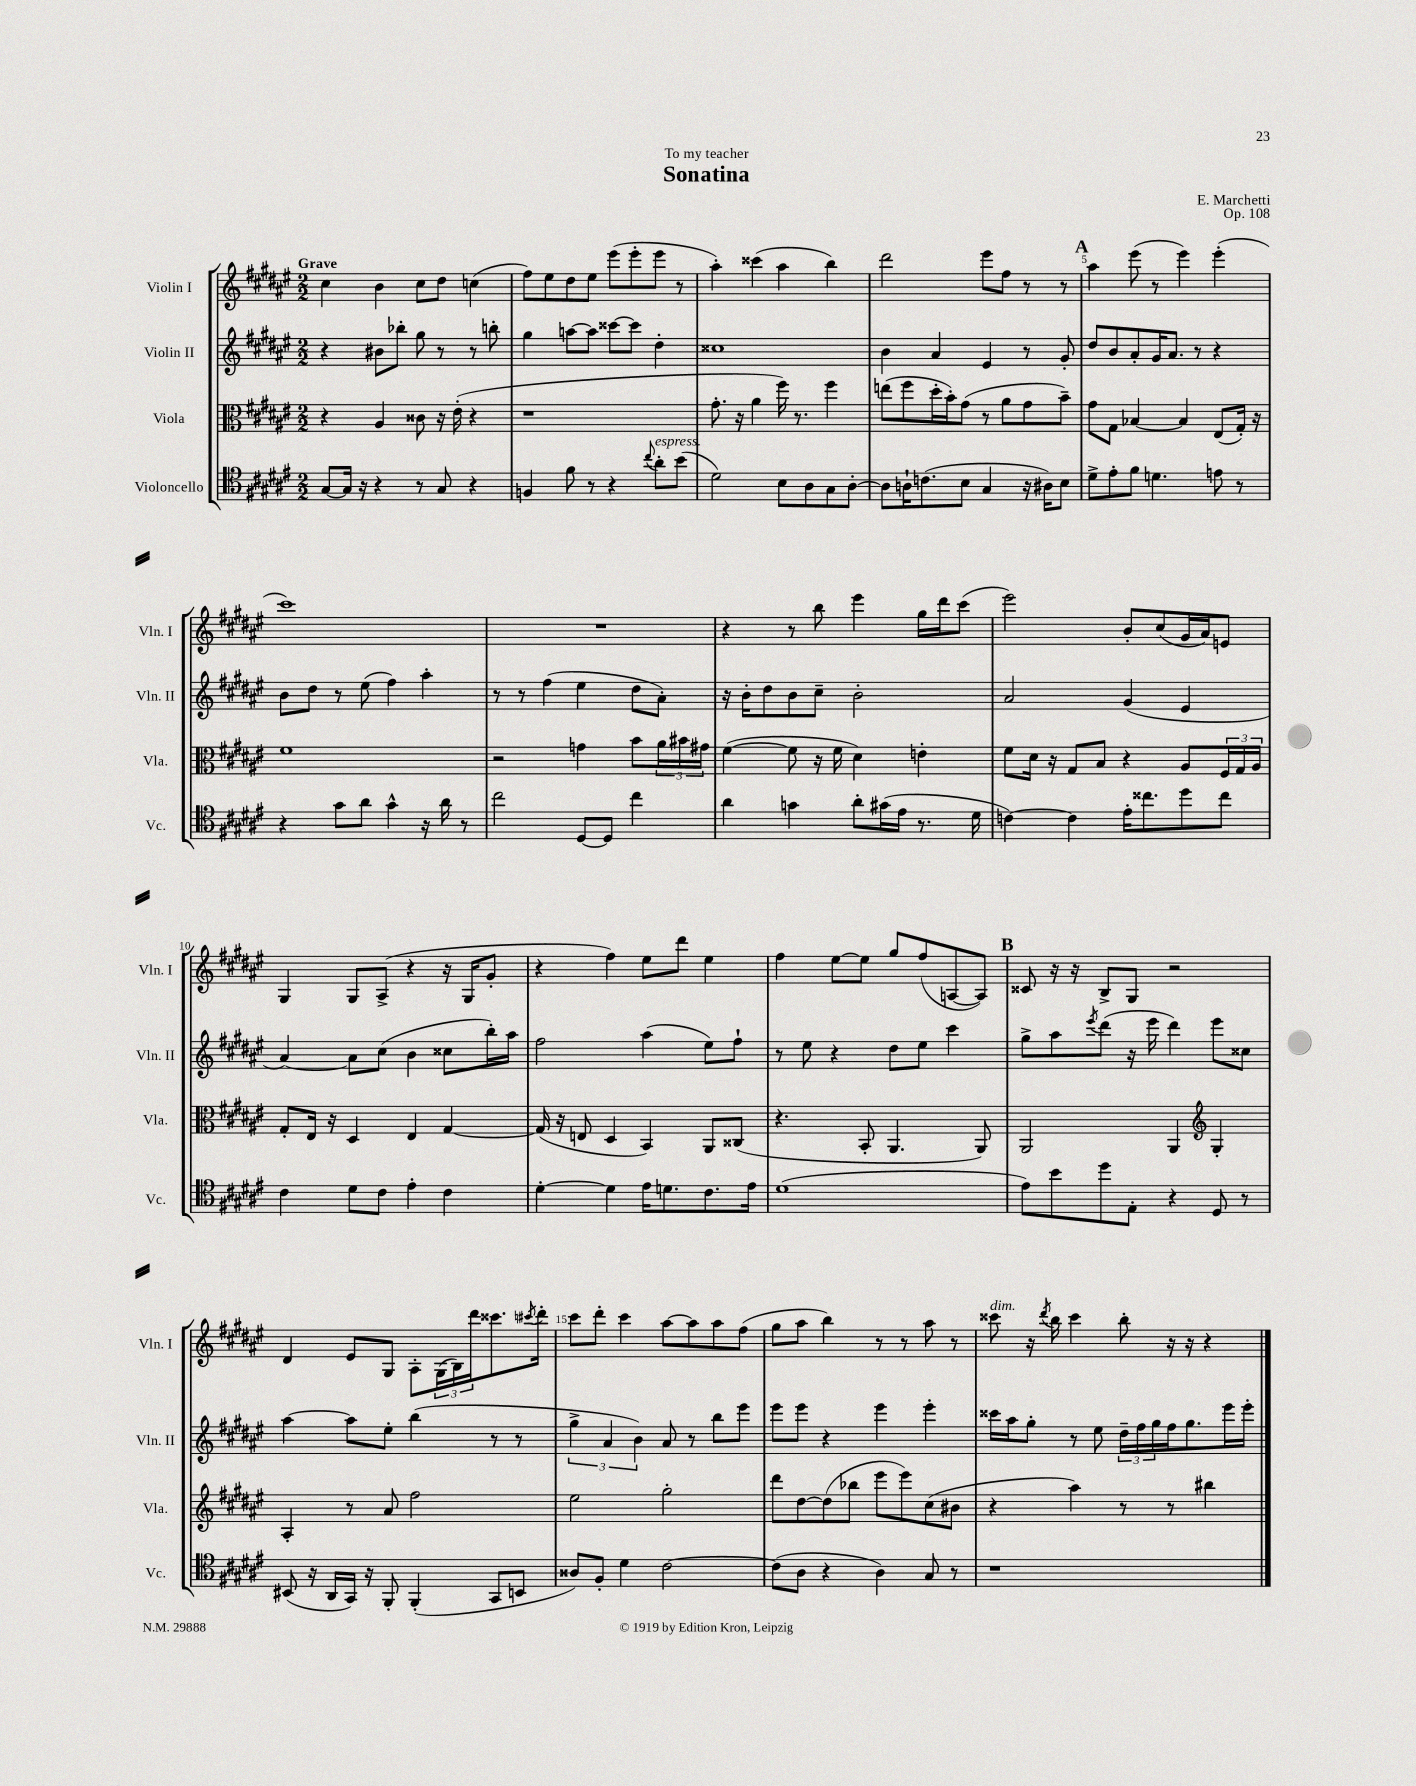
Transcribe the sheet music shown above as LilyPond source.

\header { title = "Sonatina" composer = "E. Marchetti" dedication = "To my teacher" opus = "Op. 108" }
<<
\new StaffGroup <<
\new Staff = "s0" \with { instrumentName = "Violin I" shortInstrumentName = "Vln. I" } {
    \clef treble \key fis \major \numericTimeSignature \time 2/2 \tempo "Grave"
    cis''4 b'4 cis''8 dis''8 c''4( |
    fis''8) eis''8 dis''8 eis''8 eis'''8( eis'''8-. eis'''8 r8 |
    ais''4-.) cisis'''4( ais''4 b''4) |
    dis'''2 eis'''8 fis''8 r8 r8 |
    \mark \markup { \bold "A" } ais''4 eis'''8( r8 eis'''4) eis'''4-.( |
    cis'''1) |
    R1 |
    r4 r8 b''8 eis'''4 gis''16 dis'''16 cis'''8( |
    eis'''2) b'8-. cis''8( gis'16 ais'16) e'8 |
    gis4 gis8 ais8->( r4 r16 gis16 gis'8-. |
    r4 fis''4) eis''8 dis'''8 eis''4 |
    fis''4 eis''8~ eis''8 gis''8 fis''8( a8~ a8) |
    \mark \markup { \bold "B" } cisis'8 r16 r16 b8-> gis8 r2 |
    dis'4 eis'8 gis8 ais8-. \tuplet 3/2 { gis16( b16) dis'''16 } cisis'''8. \acciaccatura { cis'''8 } dis'''16-. |
    cis'''8 dis'''8-. cis'''4 ais''8~ ais''8 ais''8 fis''8( |
    gis''8 ais''8 b''4) r8 r8 ais''8 r8 |
    cisis'''8^\markup { \italic "dim." } r16 \acciaccatura { dis'''8 } b''16 cisis'''4 b''8-. r16 r16 r4 \bar "|." |
}
\new Staff = "s1" \with { instrumentName = "Violin II" shortInstrumentName = "Vln. II" } {
    \clef treble \key fis \major \numericTimeSignature \time 2/2
    r4 bis'8 bes''8-. gis''8 r8 r8 b''8-. |
    gis''4 a''8~ a''8 cisis'''8~ cisis'''8 dis''4-. |
    cisis''1 |
    b'4 ais'4 eis'4 r8 gis'8-. |
    \mark \markup { \bold "A" } dis''8 b'8 ais'8-. gis'16 ais'8. r8 r4 |
    b'8 dis''8 r8 eis''8( fis''4) ais''4-. |
    r8 r8 fis''4( eis''4 dis''8 ais'8-.) |
    r16 b'16-. dis''8 b'8 cis''8-- b'2-. |
    ais'2 gis'4( eis'4 |
    ais'4~) ais'8 cis''8( b'4 cisis''8 b''16-.) ais''16 |
    fis''2 ais''4( eis''8) fis''8-! |
    r8 eis''8 r4 dis''8 eis''8 cis'''4 |
    \mark \markup { \bold "B" } gis''8-> ais''8 \acciaccatura { eis'''8 } dis'''8( r16 eis'''16 dis'''4) eis'''8 cisis''8 |
    ais''4~ ais''8 eis''8-. b''4( r8 r8 |
    \tuplet 3/2 { gis''4-> ais'4 b'4) } ais'8 r8 b''8 eis'''8 |
    eis'''8 eis'''8 r4 eis'''4 eis'''4-. |
    cisis'''16 ais''16 gis''8-. r8 eis''8 \tuplet 3/2 { dis''16-- fis''16 gis''16 } fis''16 gis''8. eis'''16 eis'''16-. \bar "|." |
}
\new Staff = "s2" \with { instrumentName = "Viola" shortInstrumentName = "Vla." } {
    \clef alto \key fis \major \numericTimeSignature \time 2/2
    r4 ais4 cisis'8 r16 eis'16-.( r4 |
    r1 |
    gis'8.-. r16 ais'4 fis''16) r8. fis''4 |
    e''8( fis''8 dis''16-. b'16-.) gis'8( r8 ais'8 gis'8 b'8--) |
    \mark \markup { \bold "A" } gis'8 gis8 bes4~ bes4 eis8( gis16-.) r16 |
    fis'1 |
    r2 g'4 b'8 \tuplet 3/2 { ais'16 bis'16 gis'16 } |
    fis'4~( fis'8 r16 fis'16 dis'4) e'4-. |
    fis'8 dis'16 r16 gis8 b8 r4 ais8 \tuplet 3/2 { fis16 gis16 ais16 } |
    gis8-. eis16 r16 dis4 eis4 gis4~ |
    gis16( r16 e8 dis4 b,4) ais,8 cisis8( |
    r4. b,8-. ais,4. ais,8) |
    \mark \markup { \bold "B" } ais,2 ais,4 \clef treble gis4-. |
    ais4-. r8 ais'8 fis''2 |
    eis''2 gis''2-. |
    dis'''8 dis''8~ dis''8( bes''8 eis'''8 eis'''8) cis''8( bis'8 |
    r4 ais''4) r8 r8 bis''4 \bar "|." |
}
\new Staff = "s3" \with { instrumentName = "Violoncello" shortInstrumentName = "Vc." } {
    \clef tenor \key fis \major \numericTimeSignature \time 2/2
    gis8~ gis16 r16 r4 r8 gis8 r4 |
    f4 fis'8 r8 r4 \appoggiatura { cis''8 } ais'8-.^\markup { \italic "espress." } b'8( |
    dis'2) b8 ais8 gis8 ais8~-. |
    ais8 a16-! c'8.( b8 gis4 r16 ais16) b8 |
    \mark \markup { \bold "A" } dis'8-> eis'8-. fis'8 d'4. e'8 r8 |
    r4 gis'8 ais'8 gis'4-^ r16 ais'16 r8 |
    cis''2 dis8~ dis8 cis''4 |
    ais'4 g'4 ais'8-. gis'16( eis'16 r8. dis'16 |
    c'4~) c'4 eis'16-. cisis''8. dis''8 cisis''8 |
    cis'4 dis'8 cis'8 eis'4-. cis'4 |
    dis'4~-. dis'4 eis'16 d'8. cis'8. eis'16 |
    dis'1( |
    \mark \markup { \bold "B" } eis'8) b'8 dis''8 eis8-. r4 dis8 r8 |
    bis,8( r16 ais,16 gis,16) r16 fis,8-. fis,4-.( gis,8 b,8 |
    aisis8) fis8-. dis'4 cis'2~ |
    cis'8( ais8 r4 ais4) gis8 r8 |
    r1 \bar "|." |
}
>>
>>
\layout { \context { \Score \override BarNumber.break-visibility = ##(#f #t #t) barNumberVisibility = #(every-nth-bar-number-visible 5) } }
